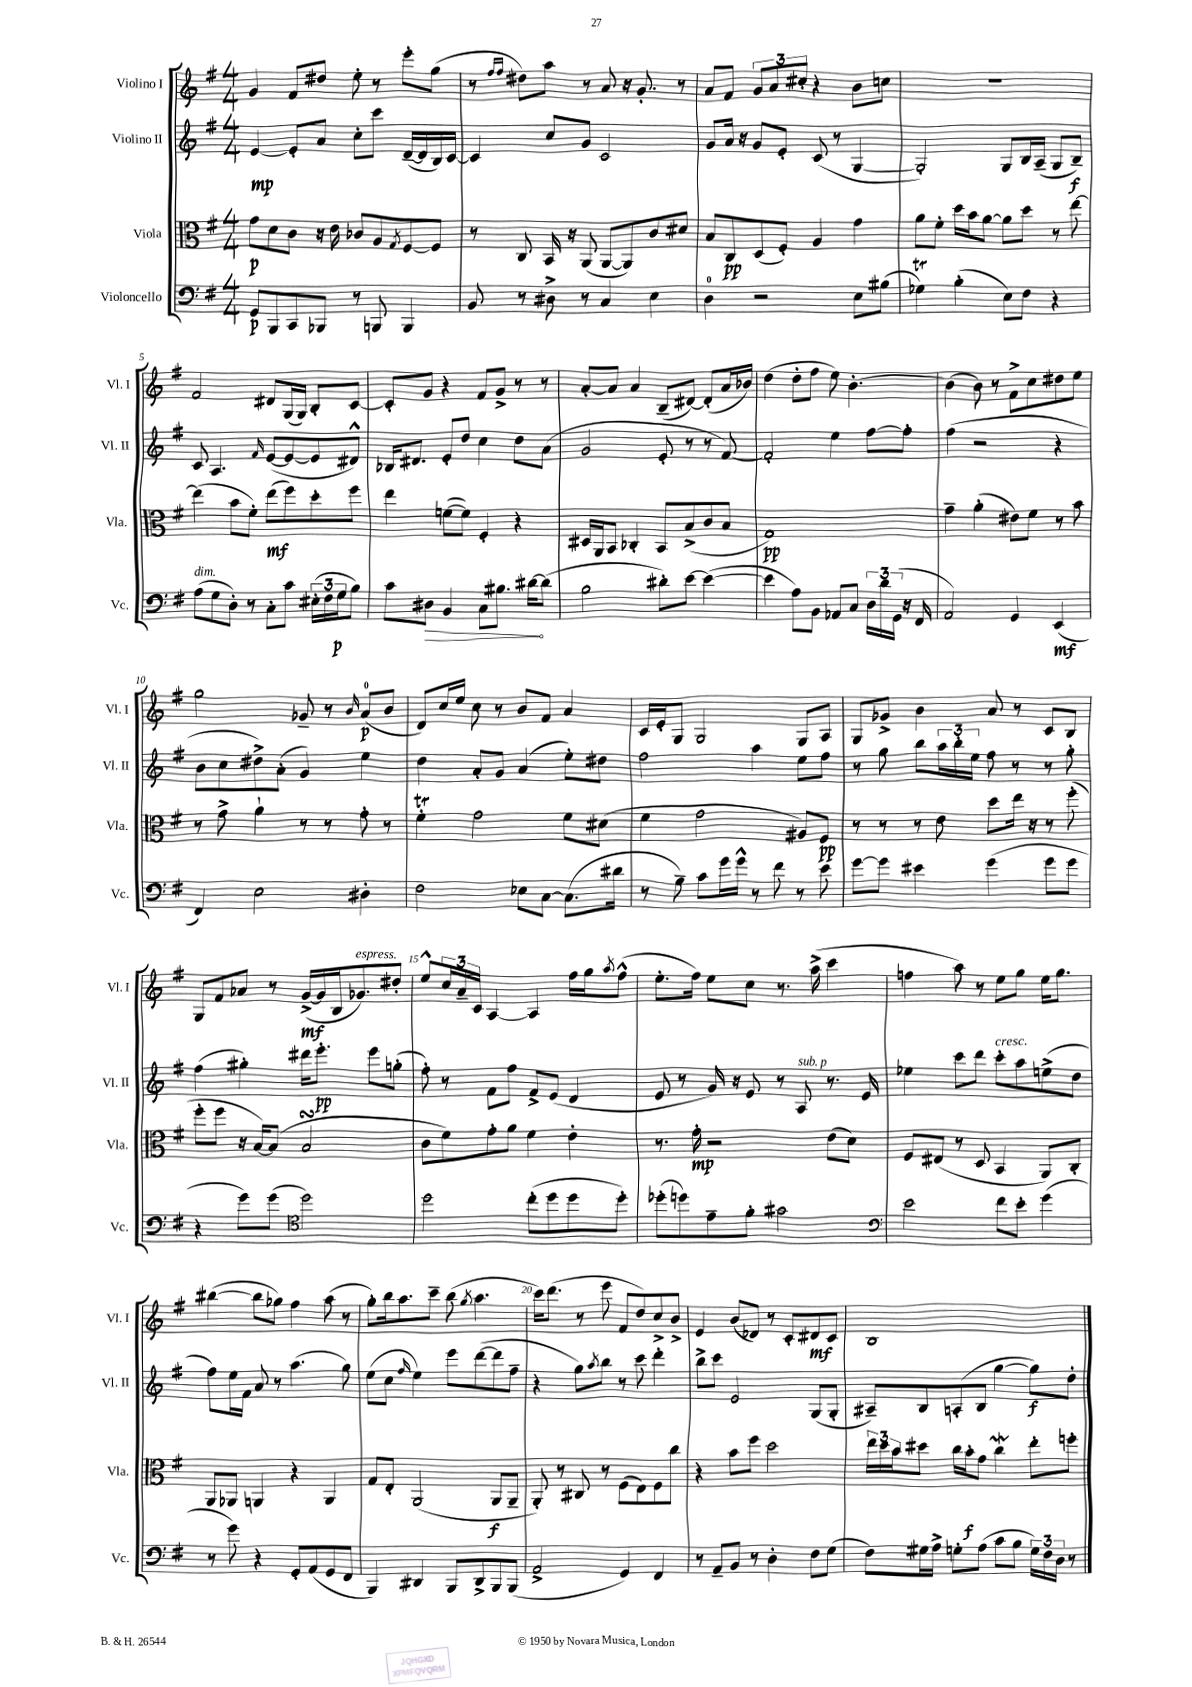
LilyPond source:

<<
\new StaffGroup <<
\new Staff = "s0" \with { instrumentName = "Violino I" shortInstrumentName = "Vl. I" } {
    \clef treble \key g \major \numericTimeSignature \time 4/4
    g'4 fis'8 dis''8 e''8-. r8 e'''8-. g''8( |
    r8 \grace { fis''16 fis''16 } dis''8) a''8 r8 a'8 r16 g'8.-. r8 |
    a'8 fis'8 \tuplet 3/2 { g'8 a'8 cis''8-. } r4 b'8 c''8 |
    R1 |
    fis'2 dis'8 g16( g16) b8-. c'8~ |
    c'8-. g'8 r4 fis'8 g'8-> r8 r8 |
    a'8~-. a'8 a'4 b8--( dis'8~) dis'8-.( a'16 bes'16) |
    d''4( d''8-. fis''8 e''8) b'4.~-. |
    b'4( b'8) r8 fis'8-> c''8 dis''8 e''8 |
    g''2 ges'8-- r8 \grace { b'16 } a'8-0\p( b'8 |
    d'8) c''16 e''16 c''8 r8 b'8 fis'8 a'4 |
    c'16 e'16-. g8 g2 g8 a8 |
    g8 ges'8-> b'4 a'8 r8 c'8 b8 |
    g8 fis'8 aes'8 r8 g'16~->\mf( g'16 b16 ges'8.^\markup { \italic "espress." }) dis''8-. |
    e''8-^ \tuplet 3/2 { c''16 a'16-- c'16 } a4~ a4 fis''16 g''16 \acciaccatura { a''8 } fis''8-^( |
    e''8.-. fis''16) e''8 c''8 r8. a''16->( c'''4 |
    f''4 a''8) r8 e''8 g''8 e''16 g''8. |
    bis''4~( bis''8 ges''8) fis''4 a''8( r8 |
    g''8-.) b''16 a''8. c'''8-- b''8( \acciaccatura { g''8 } a''4. |
    c'''16) d'''8.( r8 e'''8 fis'8 d''8) c''8-> b'8-> |
    e'4 b'8( des'8) r8 c'8-. dis'8\mf c'8 |
    b1 \bar "|." |
}
\new Staff = "s1" \with { instrumentName = "Violino II" shortInstrumentName = "Vl. II" } {
    \clef treble \key g \major \numericTimeSignature \time 4/4
    e'4~\mp e'8-. a'8 c''8-. c'''8 d'16~--( d'16 b16) c'16~ |
    c'4 c''8 g'8 c'2 |
    g'8 a'16 r16 g'8 e'8-. c'8( r8 g4~ |
    g2-.) g8 b16 a16--( g8 b8--\f) |
    c'8 a4. \grace { fis'16 } e'8~( e'8~ e'8 dis'8-^) |
    bes16 dis'8. e'8-. d''8 c''4 d''8 a'8( |
    g'2 e'8-. r8 r8 fis'8~) |
    fis'2-. e''4 fis''8~ fis''8-. |
    fis''4( r2 r4 |
    b'8 c''8 dis''8->) a'8-.( g'4) e''4 |
    d''4 a'8-. g'8 a'4( e''8-.) dis''8 |
    fis''2 a''4 e''8 fis''8 |
    r8 g''8 b''8 \tuplet 3/2 { a''16 b''16-. e''16 } fis''8 r8 r8 g''8-. |
    fis''4( gis''4-.) dis'''16 e'''8.-.\pp e'''8 g''8-.( |
    fis''8-.) r8 fis'8 fis''8 fis'8-> e'8( d'4 |
    e'8 r8 g'16) r16 e'8 r8 a8^\markup { \italic "sub. p" } r8. e'16 |
    ees''4 c'''8 d'''8 c'''8-.^\markup { \italic "cresc." } a''8 e''8->( d''8 |
    fis''8) e''16 fis'16 a'8 r8 a''4.( g''8) |
    e''8( c''8 \grace { fis''16 } e''4) e'''8 d'''8~( d'''8 fis''8-- |
    r4 g''8) \acciaccatura { a''8 } b''8 r8 c'''8 d'''4-. |
    b''8-> c'''8 e'2 g8( g8-. |
    ais8--) b8 a8-.( b8 g''4~ g''8\f) d''8-. \bar "|." |
}
\new Staff = "s2" \with { instrumentName = "Viola" shortInstrumentName = "Vla." } {
    \clef alto \key g \major \numericTimeSignature \time 4/4
    g'8\p d'8 c'8 r16 e'16 ces'8 a8 \acciaccatura { g8 } fis8~ fis8 |
    r8 c8 b,16 r16 a,8( a,8~ a,8) c'8 dis'8 |
    b8 c8\pp d8( fis8-.) a4 g'4 |
    a'8 fis'8-. d''16 b'16 a'8~ a'8 d''8 r8 e''8~ |
    e''4( b'8 fis'8-.) e''8\mf( fis''8) d''8-. fis''8 |
    e''4 f'8~( f'8) fis4-. r4 |
    dis16 a,16 b,8 ces4-. b,8 b8->( c'8 b8 |
    g1\pp) |
    g'4-- a'4-.( eis'8) fis'8 r8 b'8 |
    r8 g'8-> a'4-! r8 r8 g'8-. r8 |
    fis'4-.\trill g'2 fis'8 dis'8( |
    fis'4 g'2 ais8) fis8\pp |
    r8 r8 r8 e'8 d''8 e''16 r16 r8 fis''8-.( |
    fis''8-. fis''8 r16 b16~) b8( b2\turn |
    c'8 fis'8) g'8-. a'8 fis'4 e'4-. |
    r8. g'16-.\mp r2 e'8( d'8) |
    fis8 eis8( r8 d8 b,4 a,8) c8-. |
    a,8 aes,8 a,4 r4 a,4 |
    g8 e8-. a,2( a,8\f a,8-- |
    a,8-.) r8 cis8 r8 fis8( e8) fis8 c''8 |
    r4 b'8 fis''8 d''2 |
    \tuplet 3/2 { e''16 d''16 b'16 } dis''8 c''16 b'16-.\f g'8 c''4\mordent e''8-. f''8-. \bar "|." |
}
\new Staff = "s3" \with { instrumentName = "Violoncello" shortInstrumentName = "Vc." } {
    \clef bass \key g \major \numericTimeSignature \time 4/4
    g,8\p b,,8 c,8 bes,,8 r8 b,,8 b,,4 |
    b,8 r8 dis8-> r8 c4 e4 |
    d4-0 r2 e8 bis8( |
    ges4\trill) b4-.( e8) fis8 r4 |
    a8^\markup { \italic "dim." }( g8 d8-.) r8 c8-. c'8 \tuplet 3/2 { eis16-.( fis16 g16\p } b8) |
    c'8 \once \override Hairpin.circled-tip = ##t dis8\> b,4 c8 bis8. dis'16~\! dis'8( |
    b2 dis'8-.) e'8~ e'4~( |
    e'4 a8) b,8 aes,8 c8 \tuplet 3/2 { d16 d'16 g,16( } r16 fis,16 |
    a,2) g,4 e,4\mf( |
    fis,4) e2 dis4-. |
    fis2 ees8 c8~ c8.( dis'16 |
    r8 b8--) c'8 g'16 g'16-^ r8 fis'8 r8 e'8 |
    g'8~ g'8 eis'4 g'4( g'8 g'8 |
    r4 g'8) g'8( \clef tenor d''2) |
    d''2 c''8-.( d''8 d''8 d''8-.) |
    des''8-.( d''8) e'8-- fis'8-. gis'2 |
    \clef bass e'2 fis'8 e'8-. g'4( |
    r8 g'8) r4 g,8-. a,8( g,8 fis,8 |
    b,,4) dis,4 b,,8 dis,8-> b,,8 b,,8( |
    a,2-> g,4) fis,4 |
    r8 a,8-- b,8 r8 d4-. fis8 g8( |
    fis8) gis16 a16-> g8-. a8( c'8 b8 \tuplet 3/2 { g16) fis16 d16 } r8 \bar "|." |
}
>>
>>
\layout { \context { \Score \override BarNumber.break-visibility = ##(#f #t #t) barNumberVisibility = #(every-nth-bar-number-visible 5) } }
